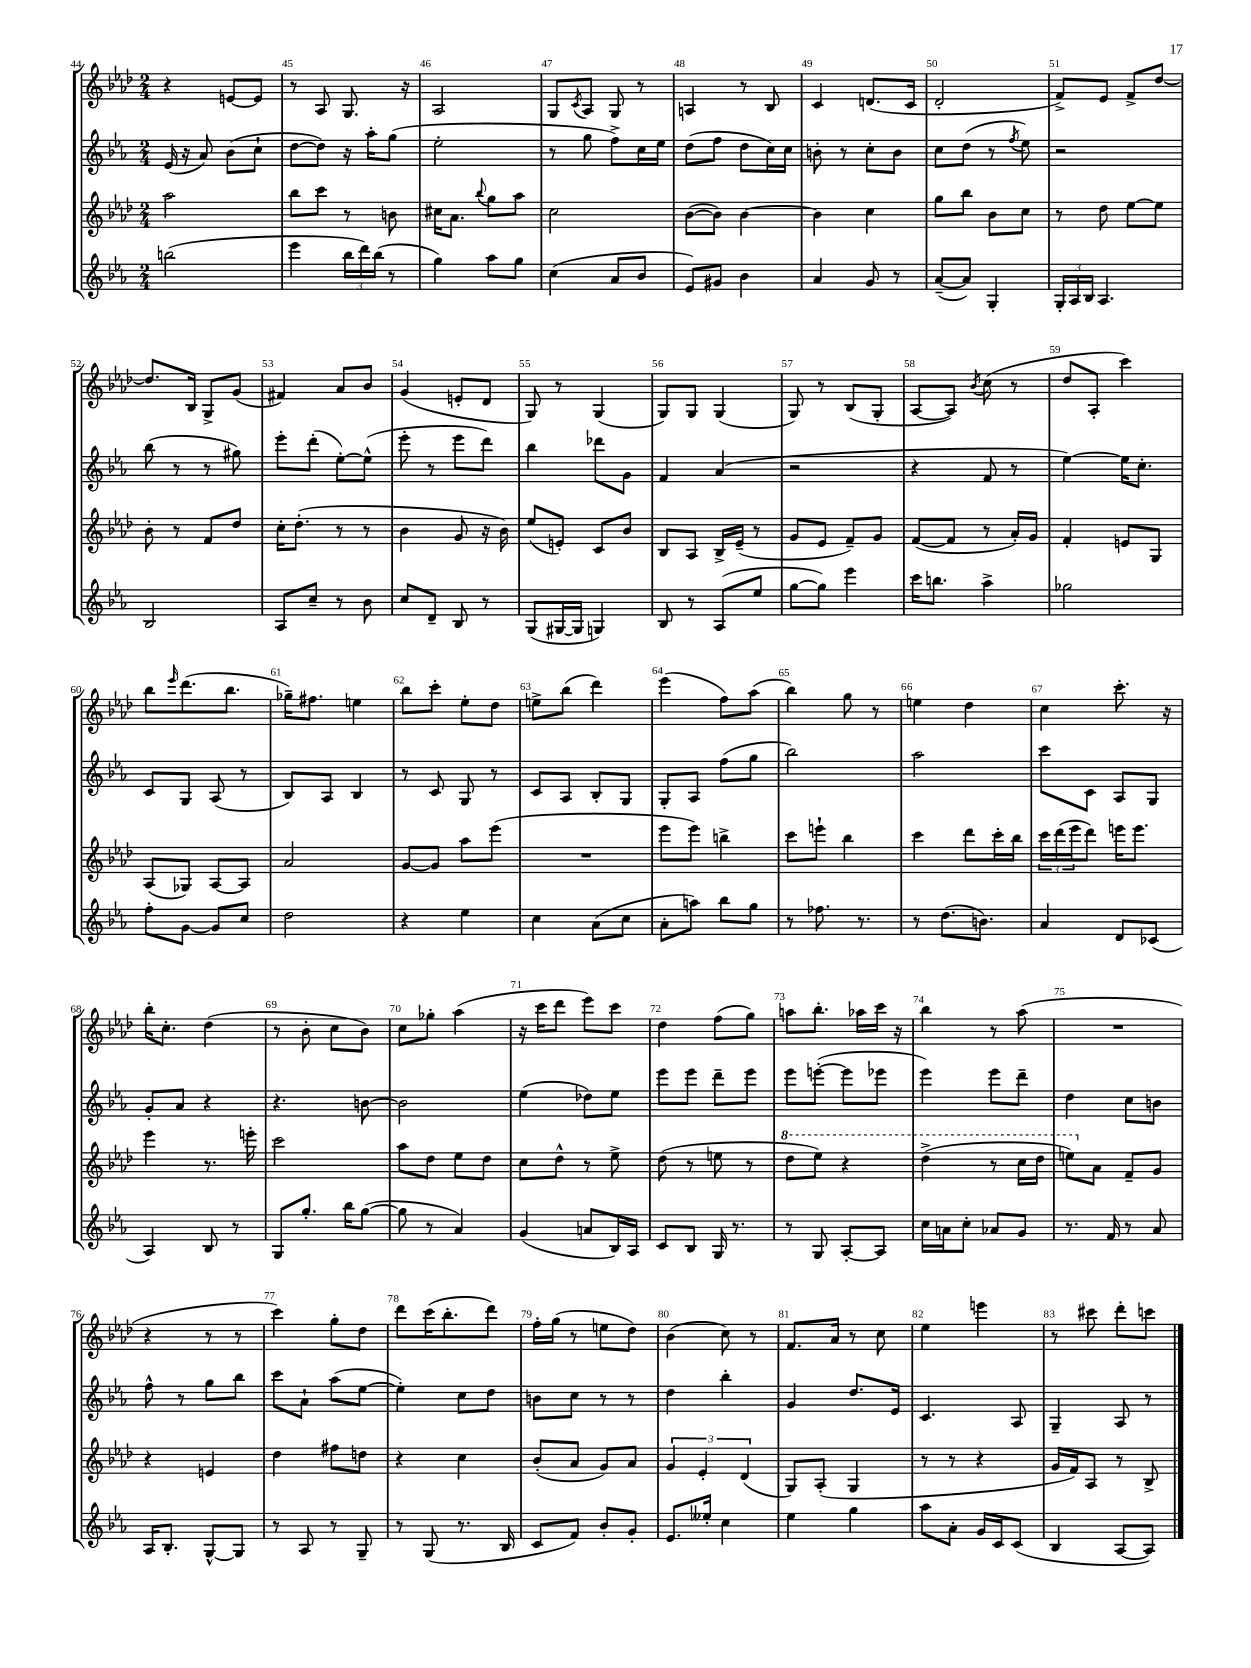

**kern	**kern	**kern	**kern
*staff4	*staff3	*staff2	*staff1
*clefG2	*clefG2	*clefG2	*clefG2
*k[b-e-a-]	*k[b-e-a-d-]	*k[b-e-a-]	*k[b-e-a-d-]
*M2/4	*M2/4	*M2/4	*M2/4
(2bb	2aa-	(16e-	4r
.	.	16r	.
.	.	8a-)	.
.	.	(8b-	[8e
.	.	8cc`	8e]
=	=	=	=
4eee-	8bb-	[8dd	8r
.	8ccc	8dd])	8A-
24bb-	8r	16r	8.G
24ddd)	.	.	.
.	.	16aa-'	.
(24bb-	.	.	.
8r	8b	(8gg	.
.	.	.	16r
=	=	=	=
4gg)	16cc#	2ee-'	2A-
.	8.a-	.	.
.	8qqbb-	.	.
8aa-	8gg	.	.
8gg	8aa-	.	.
=	=	=	=
(4cc	2cc	8r	8G
.	.	.	8qc
.	.	8gg	8A-
8a-	.	8ff^)	8G
8b-	.	16cc	8r
.	.	16ee-	.
=	=	=	=
8e-)	([8b-	(8dd	4A
8g#	8b-])	8ff	.
4b-	[4b-	8dd	8r
.	.	16cc)	8B-
.	.	16cc	.
=	=	=	=
4a-	4b-]	8b'	4c
.	.	8r	.
8g	4cc	8cc'	(8.d
8r	.	8b	.
.	.	.	16c
=	=	=	=
([8a-~	8gg	8cc	2d-'
8a-])	8bb-	(8dd	.
4G'	8b-	8r	.
.	.	8qff	.
.	8cc	8ee-)	.
=	=	=	=
24G'	8r	2r	8f^)
24A-	.	.	.
24B-	.	.	.
4.A-	8dd-	.	8e-
.	[8ee-	.	8f^
.	8ee-]	.	[8dd-
=	=	=	=
2B-	8b-'	(8bb-	8.dd-]
.	8r	8r	.
.	.	.	16B-
.	8f	8r	8G^
.	8dd-	8gg#)	(8g
=	=	=	=
8A-	16cc'	8eee-'	4f#)
.	(8.dd-'	.	.
8cc~	.	(8ddd'	.
8r	8r	[8ee-')	8a-
8b-	8r	(8ee-^^]	8b-
=	=	=	=
8cc	4b-	8eee-'	(4g
8d~	.	8r	.
8B-	8g	8eee-	8e'
8r	16r	8ddd)	8d-
.	16b-)	.	.
=	=	=	=
(8G	(8ee-	4bb-	8G)
[16G#	8e')	.	8r
16G#]	.	.	.
4G)	8c	8ddd-	(4G
.	8b-	8g	.
=	=	=	=
8B-	8B-	4f	8G)
8r	8A-	.	8G
(8A-	16B-^	(4a-	(4G
.	(16e-~	.	.
8ee-	8r	.	.
=	=	=	=
[8gg	8g	2r	8G)
8gg])	8e-	.	8r
4eee-	8f~)	.	(8B-
.	8g	.	8G'
=	=	=	=
16ccc	([8f	4r	[8A-
8.bb	.	.	.
.	8f]	.	8A-])
.	.	.	8qb-
4aa-^	8r	8f	(8cc
.	16a-')	8r	8r
.	16g	.	.
=	=	=	=
2gg-	4f'	[4ee-)	8dd-
.	.	.	8A-'
.	8e	16ee-]	4ccc)
.	.	8.cc'	.
.	8G	.	.
=	=	=	=
8ff'	(8A-	8c	8bb-
.	.	.	16qqeee-
[8g	8G-)	8G	(8.ddd-
8g]	[8A-	(8A-	.
.	.	.	8.bb-
8cc	8A-]	8r	.
=	=	=	=
2dd	2a-	8B-)	16gg-~)
.	.	.	8.ff#
.	.	8A-	.
.	.	4B-	4ee
=	=	=	=
4r	[8g	8r	8bb-
.	8g]	8c	8ccc'
4ee-	8aa-	8G	8ee-'
.	(8eee-	8r	8dd-
=	=	=	=
4cc	2r	8c	8ee^
.	.	8A-	(8bb-
(8a-	.	8B-'	4ddd-)
8cc	.	8G	.
=	=	=	=
8a-'	8eee-	8G'	(4eee-
8aa)	8eee-)	8A-	.
8bb-	4bb^	(8ff	8ff)
8gg	.	8gg	(8aa-
=	=	=	=
8r	8ccc	2bb-)	4bb-)
8.ff-	8eee`	.	.
.	4bb-	.	8gg
8.r	.	.	.
.	.	.	8r
=	=	=	=
8r	4ccc	2aa-	4ee
(8.dd	.	.	.
.	8ddd-	.	4dd-
8.b)	.	.	.
.	16ccc'	.	.
.	16bb-	.	.
=	=	=	=
4a-	24ccc	8ccc	4cc
.	(24ddd-	.	.
.	24eee-	.	.
.	8ddd-)	8c	.
8d	16eee	8A-	8.ccc'
.	8.eee	.	.
(8c-	.	8G	.
.	.	.	16r
=	=	=	=
4A-)	4eee-	8g'	16bb-'
.	.	.	8.cc'
.	.	8a-	.
8B-	8.r	4r	(4dd-
8r	.	.	.
.	16eee'	.	.
=	=	=	=
8G	2ccc	4.r	8r
8.gg'	.	.	8b-'
.	.	.	8cc
16bb-	.	.	.
([8gg	.	[8b	8b-)
=	=	=	=
8gg]	8aa-	2b]	8cc
8r	8dd-	.	8gg-'
4a-)	8ee-	.	(4aa-
.	8dd-	.	.
=	=	=	=
(4g	8cc	(4ee-	16r
.	.	.	16ccc
.	8dd-^^	.	8ddd-
8a	8r	8dd-)	8eee-)
16B-)	8ee-^	8ee-	8ccc
16A-	.	.	.
=	=	=	=
8c	(8dd-	8eee-	4dd-
8B-	8r	8eee-	.
16G	8ee	8ddd~	(8ff
8.r	.	.	.
.	8r	8eee-	8gg)
=	=	=	=
8r	8ddd-	8eee-	8aa
8G	8eee-)	([8eee'	8.bb-'
[8A-'	4r	8eee]	.
.	.	.	16aa-
8A-]	.	8eee-	16ccc
.	.	.	16r
=	=	=	=
16cc	(4ddd-^	4eee-)	4bb-
16a	.	.	.
8cc'	.	.	.
8a-	8r	8eee-	8r
8g	16ccc	8ddd~	(8aa-
.	16ddd-	.	.
=	=	=	=
8.r	8eee)	4dd	2r
.	8a-	.	.
16f	.	.	.
8r	8f~	8cc	.
8a-	8g	8b	.
=	=	=	=
16A-	4r	8ff^^	4r
8.B-'	.	.	.
.	.	8r	.
[8G^^	4e	8gg	8r
8G]	.	8bb-	8r
=	=	=	=
8r	4dd-	8ccc	4ccc)
8A-	.	8a-`	.
8r	8ff#	(8aa-	8gg'
8G~	8dd	[8ee-	8dd-
=	=	=	=
8r	4r	4ee-'])	8ddd-
(8G	.	.	(16ccc
.	.	.	8.bb-'
8.r	4cc	8cc	.
.	.	8dd	8ddd-)
16B-	.	.	.
=	=	=	=
8c	(8b-'	8b	16ff'
.	.	.	(16gg
8f)	8a-	8cc	8r
8b-'	8g)	8r	8ee
8g'	8a-	8r	8dd-)
=	=	=	=
8.e-	6g	4dd	(4b-
.	6e-'	.	.
16ee--'	.	.	.
4cc	.	4bb-'	8cc)
.	(6d-	.	.
.	.	.	8r
=	=	=	=
4ee-	8G)	4g	8.f
.	(8A-'	.	.
.	.	.	16a-
4gg	4G	8.dd	8r
.	.	.	8cc
.	.	16e-	.
=	=	=	=
8aa-	8r	4.c	4ee-
8a-'	8r	.	.
16g	4r	.	4eee
16c	.	.	.
(8c	.	8A-	.
=	=	=	=
4B-	16g	4G~	8r
.	16f)	.	.
.	8A-	.	8ccc#
[8A-	8r	8A-	8ddd-'
8A-])	8B-^	8r	8ccc
==	==	==	==
*-	*-	*-	*-
